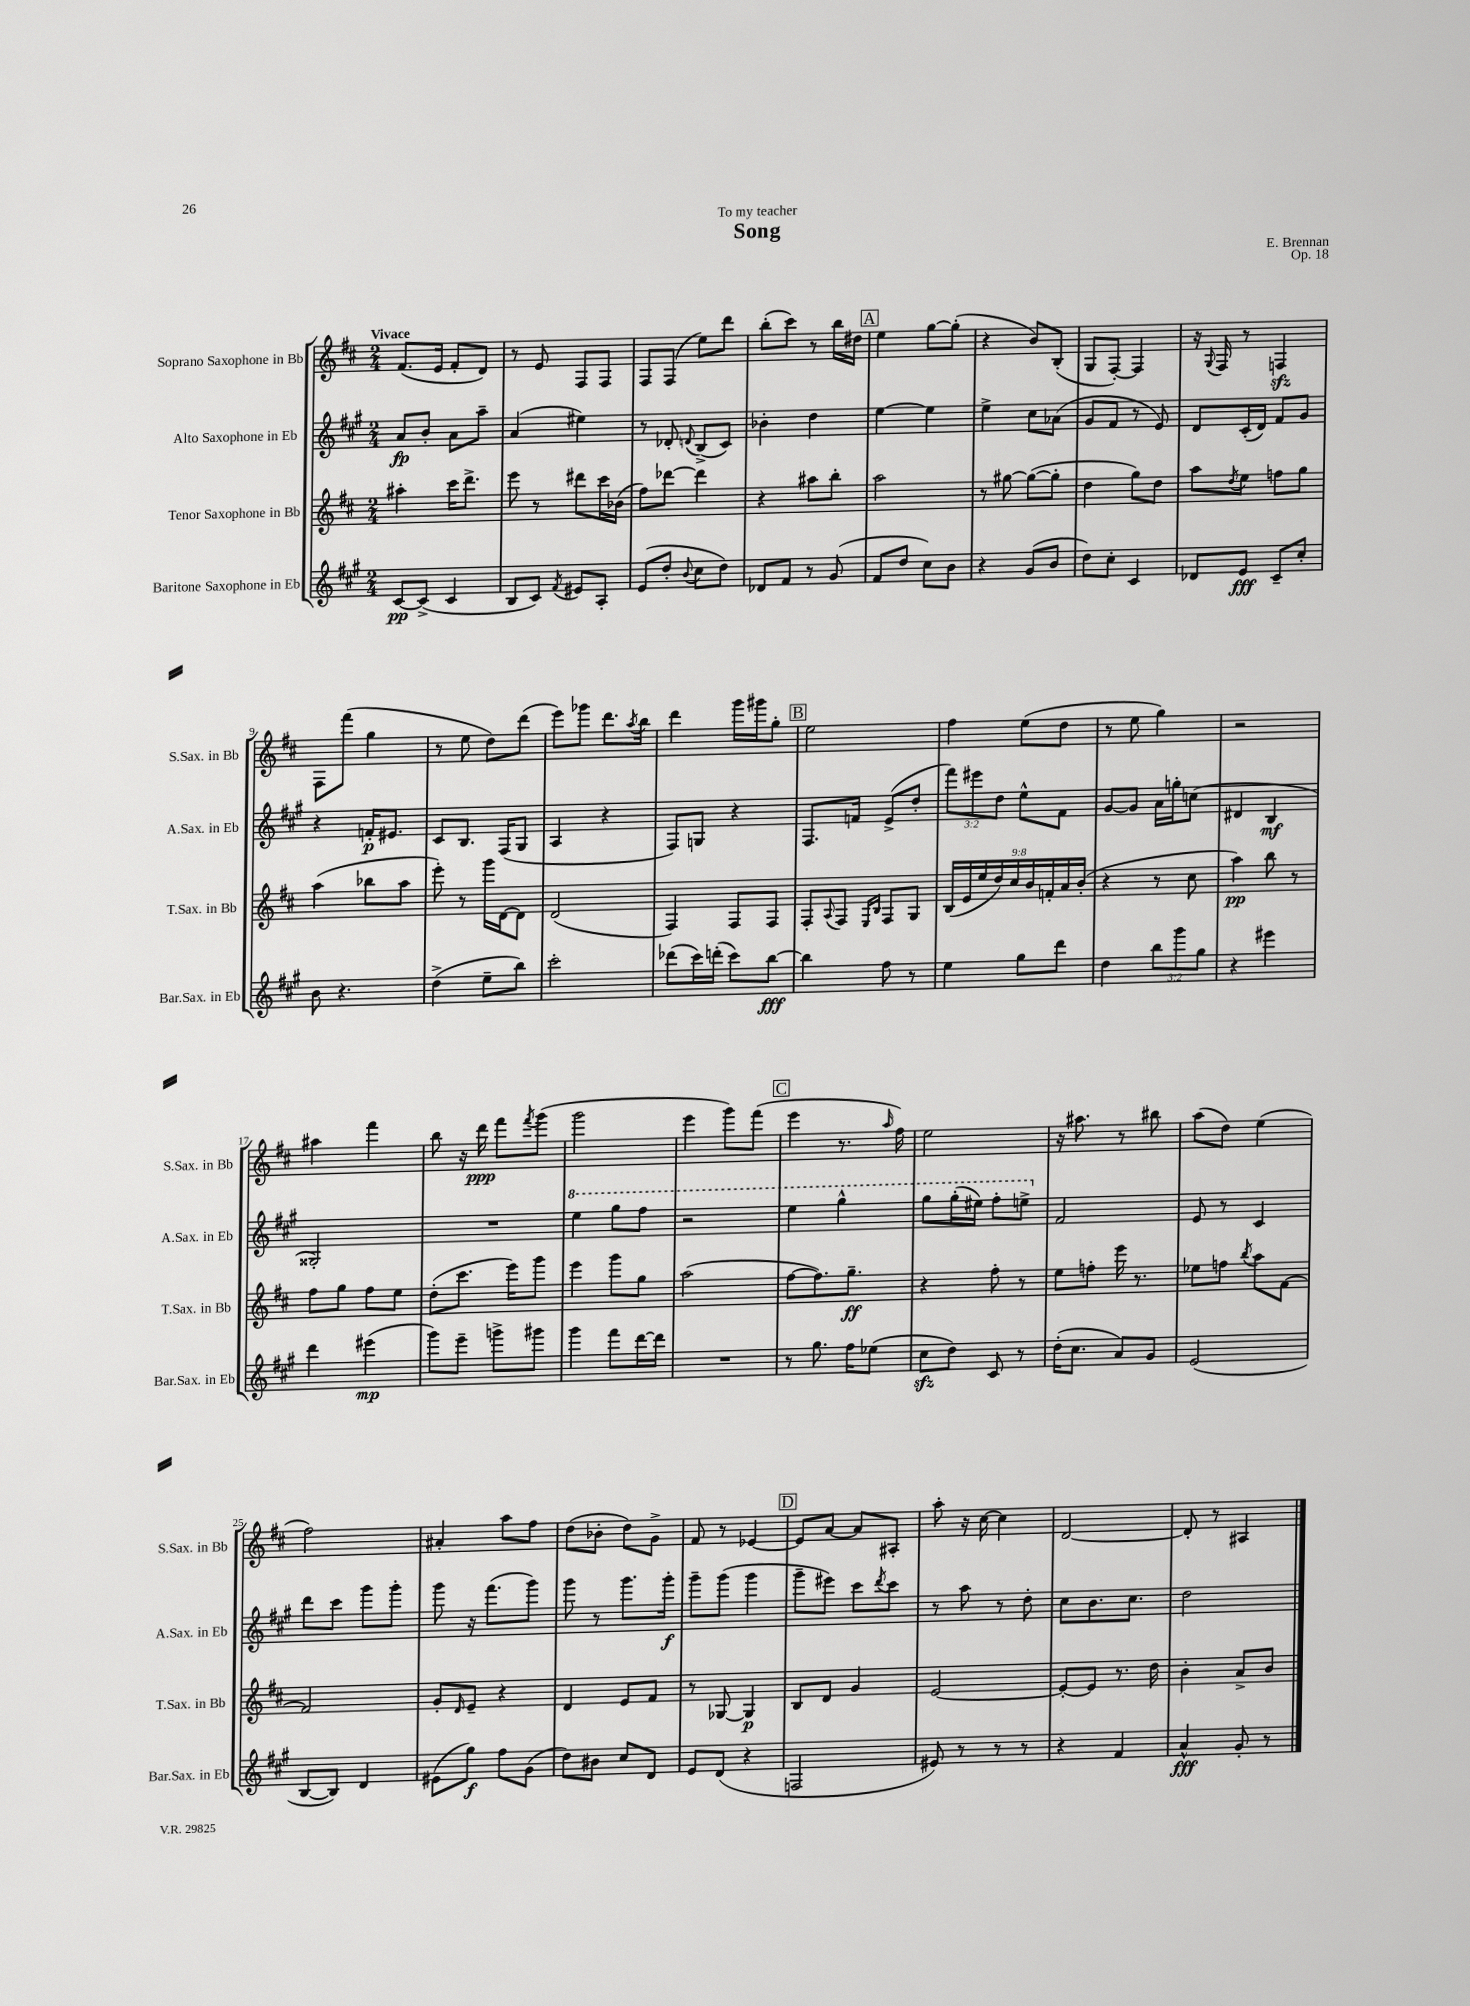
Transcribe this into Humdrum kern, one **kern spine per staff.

**kern	**dynam	**kern	**dynam	**kern	**dynam	**kern	**dynam
*part4	*part4	*part3	*part3	*part2	*part2	*part1	*part1
*staff4	*staff4	*staff3	*staff3	*staff2	*staff2	*staff1	*staff1
*I"Baritone Saxophone in Eb	*	*I"Tenor Saxophone in Bb	*	*I"Alto Saxophone in Eb	*	*I"Soprano Saxophone in Bb	*
*I'Bar.Sax. in Eb	*	*I'T.Sax. in Bb	*	*I'A.Sax. in Eb	*	*I'S.Sax. in Bb	*
*clefG2	*	*clefG2	*	*clefG2	*	*clefG2	*
*k[f#c#g#]	*	*k[f#c#]	*	*k[f#c#g#]	*	*k[f#c#]	*
*M2/4	*	*M2/4	*	*M2/4	*	*M2/4	*
=1	=1	=1	=1	=1	=1	=1	=1
!	!	!	!	!	!	!LO:TX:a:B:t=Vivace	!
[8c#/L	pp	4aa#X'\	.	8a/L	fp	(8.f#/L	.
(8c#^/J]	.	.	.	8b'/J	.	.	.
.	.	.	.	.	.	16e/Jk	.
4c#/	.	16ccc#\KL	.	8a\L	.	8f#'/L	.
.	.	8.ddd^\J	.	.	.	.	.
.	.	.	.	8aa~\J	.	8d/J)	.
=2	=2	=2	=2	=2	=2	=2	=2
8B/L	.	8eee\	.	(4a/	.	8r	.
8c#/J)	.	8r	.	.	.	8e/	.
8qf#/	.	.	.	.	.	.	.
8e#X/L	.	8ddd#X\L	.	4ee#X\)	.	8F#/L	.
8A'/J	.	16ccc#\L	.	.	.	8F#/J	.
.	.	(16b-X\JJ	.	.	.	.	.
=3	=3	=3	=3	=3	=3	=3	=3
(8e/L	.	8ff#\L)	.	8r	.	8F#/L	.
8dd'/J	.	[8ddd-X\J	.	8d-X'/	.	(8F#/J	.
8qqb/	.	.	.	8qqdn/	.	.	.
8cc#\L	.	4ddd-\]	.	(8B^/L	.	8ee\L)	.
8dd\J)	.	.	.	8c#/J)	.	8ddd\J	.
=4	=4	=4	=4	=4	=4	=4	=4
8d-X/L	.	4r	.	4b-X'\	.	(8bb'\L	.
8f#/J	.	.	.	.	.	8ccc#\J)	.
8r	.	8aa#X\L	.	4dd\	.	8r	.
(8g#/	.	8bb'\J	.	.	.	16bb\LL	.
.	.	.	.	.	.	16dd#X\JJ	.
!!LO:REH:place=s1:t=A
=5	=5	=5	=5	=5	=5	=5	=5
8f#/L	.	2aa\	.	[4ee\	.	4ee\	.
8dd/J	.	.	.	.	.	.	.
8cc#\L)	.	.	.	4ee\]	.	[8gg\L	.
8b\J	.	.	.	.	.	(8gg'\J]	.
=6	=6	=6	=6	=6	=6	=6	=6
4r	.	8r	.	4ee^\	.	4r	.
.	.	[8gg#X\	.	.	.	.	.
(8g#/L	.	(8gg#\L_	.	8cc#\L	.	8b/L)	.
8b/J	.	8gg#'\J]	.	(8a-X\J	.	(8B'/J	.
=7	=7	=7	=7	=7	=7	=7	=7
8dd\L)	.	4dd\	.	8g#/L	.	8G/L	.
8cc#'\J	.	.	.	8f#/J	.	[8F#'/J)	.
4c#/	.	8gg\L)	.	8r	.	4F#/]	.
.	.	8dd\J	.	8e/)	.	.	.
=8	=8	=8	=8	=8	=8	=8	=8
8d-X/L	.	8aa\L	.	8d/L	.	16r	.
.	.	.	.	.	.	8qqG/	.
.	.	.	.	.	.	16F#/	.
.	.	8qdd/	.	.	.	.	.
8e/J	fff	8ee\J	.	(16c#'/L	.	8r	.
.	.	.	.	16d/JJ)	.	.	.
8c#~/L	.	8ffn\L	.	8f#/L	.	4Fnzz/	.
8cc#'/J	.	8gg\J	.	8g#/J	.	.	.
!!LO:LB:g=z
=9	=9	=9	=9	=9	=9	=9	=9
8b\	.	(4aa\	.	4r	.	8F#\L	.
4.r	.	.	.	.	.	(8fff#\J	.
.	.	8bb-X\L	.	16fn'/KL	p	4gg\	.
.	.	.	.	8.e#X/J	.	.	.
.	.	8aa\J	.	.	.	.	.
=10	=10	=10	=10	=10	=10	=10	=10
(4dd^\	.	8eee'\)	.	8c#/L	.	8r	.
.	.	8r	.	8.B/J	.	8ee\	.
8ee~\L	.	16ggg\LL	.	.	.	8dd\L)	.
.	.	[16d\J	.	(16F#/KL	.	.	.
8bb\J)	.	8d\J]	.	8G#/J	.	(8ddd\J	.
=11	=11	=11	=11	=11	=11	=11	=11
2ccc#'\	.	(2d/	.	4A/	.	8eee\L)	.
.	.	.	.	.	.	8ggg-X\J	.
.	.	.	.	4r	.	8.ddd\L	.
.	.	.	.	.	.	8qaa/	.
.	.	.	.	.	.	16bb\Jk	.
=12	=12	=12	=12	=12	=12	=12	=12
(8ddd-X\L	.	4F#/)	.	8F#/L)	.	4ddd\	.
16ccc#\L)	.	.	.	8Gn/J	.	.	.
(16dddn'\JJ	.	.	.	.	.	.	.
8ccc#\L)	.	8F#/L	.	4r	.	16ggg\LL	.
.	.	.	.	.	.	16ggg#X\J	.
[8bb\J	fff	8F#/J	.	.	.	8gg'\J	.
!!LO:REH:place=s1:t=B
=13	=13	=13	=13	=13	=13	=13	=13
4bb\]	.	8F#'/L	.	8.F#/L	.	2ee\	.
.	.	8qqA/	.	.	.	.	.
.	.	8F#/J	.	.	.	.	.
.	.	.	.	16fn/Jk	.	.	.
.	.	16qqE/LL	.	.	.	.	.
.	.	16qqB/JJ	.	.	.	.	.
8ff#\	.	8F#/L	.	(8e^/L	.	.	.
8r	.	8G/J	.	8dd'/J	.	.	.
=14	=14	=14	=14	=14	=14	=14	=14
4ee\	.	(18B/LL	.	12fff#\L)	.	4ff#\	.
.	.	18e/	.	.	.	.	.
.	.	.	.	12eee#X\	.	.	.
.	.	18ee/	.	.	.	.	.
.	.	18dd/)	.	12dd\J	.	.	.
.	.	18cc#/	.	.	.	.	.
8gg#\L	.	.	.	8ee^^\L	.	(8ee\L	.
.	.	18b/	.	.	.	.	.
.	.	18fn'/	.	.	.	.	.
8ddd\J	.	.	.	8f#\J	.	8dd\J	.
.	.	18a/	.	.	.	.	.
.	.	(18b'/JJ	.	.	.	.	.
=15	=15	=15	=15	=15	=15	=15	=15
4dd\	.	4r	.	[8g#/L	.	8r	.
.	.	.	.	8g#/J]	.	8ee\	.
12bb\L	.	8r	.	16a\LL	.	4gg\)	.
.	.	.	.	16ggn'\J	.	.	.
12ggg#\	.	.	.	.	.	.	.
.	.	8cc#\	.	(8ccn\J	.	.	.
12gg#\J	.	.	.	.	.	.	.
=16	=16	=16	=16	=16	=16	=16	=16
4r	.	4aa\)	pp	4d#X/	.	2r	.
4eee#X\	.	8bb\	.	4B/	mf	.	.
.	.	8r	.	.	.	.	.
!!LO:LB:g=z
=17	=17	=17	=17	=17	=17	=17	=17
4ddd\	.	8ff#\L	.	2G##X'/)	.	4aa#X\	.
.	.	8gg\J	.	.	.	.	.
(4eee#X\	mp	8ff#\L	.	.	.	4fff#\	.
.	.	8ee\J	.	.	.	.	.
=18	=18	=18	=18	=18	=18	=18	=18
8ggg#\L)	.	(8dd'\L	.	2r	.	8bb\	.
8eee~\J	.	8.ccc#\J	.	.	.	16r	.
.	.	.	.	.	.	16ddd\	ppp
8gggn^\L	.	.	.	.	.	8fff#\L	.
.	.	16eee\KL)	.	.	.	.	.
.	.	.	.	.	.	8qfff#/	.
8ggg#X\J	.	8ggg\J	.	.	.	(8ggg\J	.
=19	=19	=19	=19	=19	=19	=19	=19
*	*	*	*	*8va	*	*	*
4ggg#\	.	4eee\	.	4eee\	.	2ggg\	.
8fff#\L	.	8ggg\L	.	8ggg#\L	.	.	.
[16ddd\L	.	8gg\J	.	8fff#\J	.	.	.
16ddd\JJ]	.	.	.	.	.	.	.
=20	=20	=20	=20	=20	=20	=20	=20
2r	.	(2aa\	.	2r	.	4eee\	.
.	.	.	.	.	.	8ggg\L)	.
.	.	.	.	.	.	(8fff#\J	.
!!LO:REH:place=s1:t=C
=21	=21	=21	=21	=21	=21	=21	=21
8r	.	[8ff#\L	.	4eee\	.	4eee\	.
8.gg#\	.	8.ff#\])	.	.	.	.	.
.	.	.	.	4ggg#^^\	.	8.r	.
16ff#\KL	.	8.gg~\J	ff	.	.	.	.
(8ee-X\J	.	.	.	.	.	.	.
.	.	.	.	.	.	16qqaa/	.
.	.	.	.	.	.	16ff#\)	.
=22	=22	=22	=22	=22	=22	=22	=22
8cc#zz\L	.	4r	.	8ggg#\L	.	2ee\	.
8dd\J)	.	.	.	(16ggg#'\L	.	.	.
.	.	.	.	16eee#X\JJ)	.	.	.
8c#/	.	8ff#'\	.	8fff#'\L	.	.	.
8r	.	8r	.	8eeen^\J	.	.	.
=23	=23	=23	=23	=23	=23	=23	=23
*	*	*	*	*X8va	*	*	*
(16dd'\KL	.	8ee\L	.	2f#/	.	16r	.
8.cc#\J	.	.	.	.	.	8.aa#X\	.
.	.	8ffn'\J	.	.	.	.	.
8a/L)	.	16eee\	.	.	.	8r	.
.	.	8.r	.	.	.	.	.
8g#/J	.	.	.	.	.	8bb#X\	.
=24	=24	=24	=24	=24	=24	=24	=24
(2e/	.	8ee-X\L	.	8e/	.	(8aa\L	.
.	.	8ffn\J	.	8r	.	8dd\J)	.
.	.	8qbb/	.	.	.	.	.
.	.	8aa\L	.	4c#/	.	(4ee\	.
.	.	[8f#\J	.	.	.	.	.
!!LO:LB:g=z
=25	=25	=25	=25	=25	=25	=25	=25
[8B/L	.	2f#/]	.	8ddd\L	.	2ff#\)	.
8B/J])	.	.	.	8ccc#\J	.	.	.
4d/	.	.	.	8ggg#\L	.	.	.
.	.	.	.	8ggg#'\J	.	.	.
=26	=26	=26	=26	=26	=26	=26	=26
(8e#X\L	.	8g'/L	.	8ggg#\	.	4a#X'/	.
.	.	16qqd/	.	.	.	.	.
8gg#\J)	f	8e~/J	.	16r	.	.	.
.	.	.	.	(8.fff#\L	.	.	.
8ff#\L	.	4r	.	.	.	8aa\L	.
(8g#\J	.	.	.	8ggg#\J)	.	8ff#\J	.
=27	=27	=27	=27	=27	=27	=27	=27
8dd\L)	.	4d/	.	8ggg#\	.	(8dd\L	.
8b#X\J	.	.	.	8r	.	8b-X'\J	.
8cc#/L	.	8e/L	.	8.ggg#\L	.	8dd\L)	.
8d/J	.	8f#/J	.	.	.	8g^\J	.
.	.	.	.	16ggg#'\Jk	f	.	.
=28	=28	=28	=28	=28	=28	=28	=28
8e/L	.	8r	.	8ggg#~\L	.	8f#/	.
(8d/J	.	[8G-X/	.	(8ggg#\J	.	8r	.
4r	.	4G-/]	p	4ggg#\	.	[4e-X/	.
!!LO:REH:place=s1:t=D
=29	=29	=29	=29	=29	=29	=29	=29
2Fn/	.	8B/L	.	8ggg#~\L	.	8e-/L]	.
.	.	8d/J	.	8eee#X\J)	.	[8a/J	.
.	.	4g/	.	8ccc#\L	.	8a/L]	.
.	.	.	.	8qddd/	.	.	.
.	.	.	.	8ccc#\J	.	8A#X'/J	.
=30	=30	=30	=30	=30	=30	=30	=30
8e#X/)	.	[2e/	.	8r	.	8aa'\	.
8r	.	.	.	8aa\	.	16r	.
.	.	.	.	.	.	[16cc#\	.
8r	.	.	.	8r	.	4cc#\]	.
8r	.	.	.	8dd'\	.	.	.
=31	=31	=31	=31	=31	=31	=31	=31
4r	.	8e'/L_	.	8cc#\L	.	[2d/	.
.	.	8e/J]	.	8.b\	.	.	.
4f#/	.	8.r	.	.	.	.	.
.	.	.	.	8.cc#\J	.	.	.
.	.	16dd\	.	.	.	.	.
=32	=32	=32	=32	=32	=32	=32	=32
4a^^/	fff	4b'\	.	2dd\	.	8d'/]	.
.	.	.	.	.	.	8r	.
8g#'/	.	8a^/L	.	.	.	4A#X/	.
8r	.	8b/J	.	.	.	.	.
==	==	==	==	==	==	==	==
*-	*-	*-	*-	*-	*-	*-	*-
